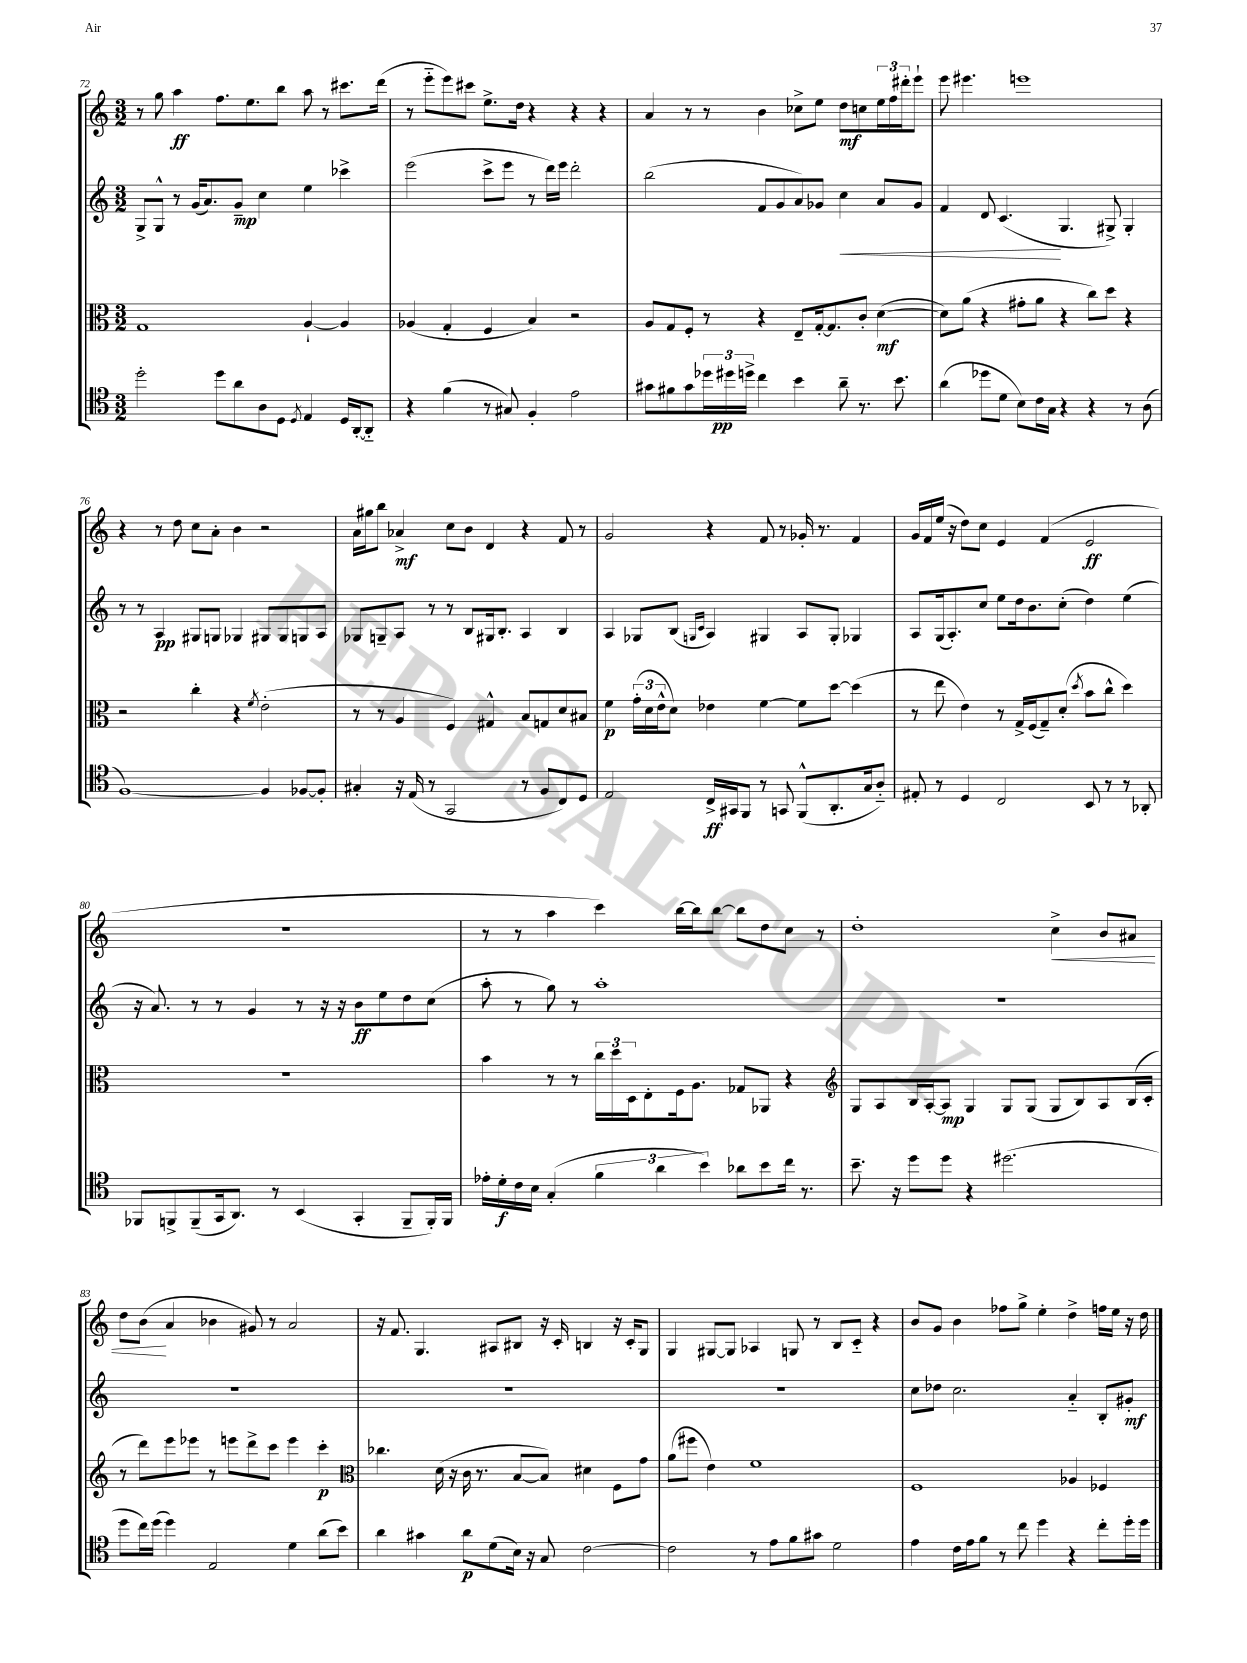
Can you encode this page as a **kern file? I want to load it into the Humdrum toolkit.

**kern	**dynam	**kern	**dynam	**kern	**dynam	**kern	**dynam
*part4	*part4	*part3	*part3	*part2	*part2	*part1	*part1
*staff4	*staff4	*staff3	*staff3	*staff2	*staff2	*staff1	*staff1
*clefC4	*	*clefC3	*	*clefG2	*	*clefG2	*
*k[]	*	*k[]	*	*k[]	*	*k[]	*
*M3/2	*	*M3/2	*	*M3/2	*	*M3/2	*
=72	=72	=72	=72	=72	=72	=72	=72
2dd'\	.	1G	.	8G^/L	.	8r	.
.	.	.	.	8G^^/J	.	8gg\	.
.	.	.	.	8r	.	4aa\	ff
.	.	.	.	(16g/KL	.	.	.
.	.	.	.	8.a/)	.	.	.
8dd\L	.	.	.	.	.	8.ff\L	.
8a\	.	.	.	8g~/J	mp	.	.
.	.	.	.	.	.	8.ee\	.
8A\	.	.	.	4cc\	.	.	.
8D\J	.	.	.	.	.	8bb\J	.
8qD/	.	.	.	.	.	.	.
4E/	.	[4A`/	.	4ee\	.	8aa\	.
.	.	.	.	.	.	8r	.
16D/LL	.	4A/]	.	4ccc-X^\	.	8.ccc#X\L	.
[16AA'/J	.	.	.	.	.	.	.
8AA/J]	.	.	.	.	.	.	.
.	.	.	.	.	.	(16ddd\Jk	.
=73	=73	=73	=73	=73	=73	=73	=73
4r	.	(4A-X/	.	(2eee\	.	8r	.
.	.	.	.	.	.	8eee\L	.
(4f\	.	4G'/	.	.	.	8eee\)	.
.	.	.	.	.	.	8ccc#X\J	.
8r	.	4F/	.	8ccc^\L	.	8.ee^\L	.
8G#X/)	.	.	.	8eee\J	.	.	.
.	.	.	.	.	.	16dd\Jk	.
4F'/	.	4B/)	.	8r	.	4r	.
.	.	.	.	16ddd\LL)	.	.	.
.	.	.	.	16eee\JJ	.	.	.
2e\	.	2r	.	2ddd'\	.	4r	.
.	.	.	.	.	.	4r	.
=74	=74	=74	=74	=74	=74	=74	=74
8g#X\L	.	8A/L	.	(2bb\	.	4a/	.
8f#X\	.	8G/	.	.	.	.	.
8g#\	.	8F'/J	.	.	.	8r	.
24dd-X\L	.	8r	.	.	.	8r	.
24dd#X\	pp	.	.	.	.	.	.
24ddn^\JJ	.	.	.	.	.	.	.
4cc\	.	4r	.	8f/L	.	4b\	.
.	.	.	.	8g/	.	.	.
4b\	.	8E~/L	.	8a/)	.	8cc-X^\L	.
.	.	[16G'/k	.	8g-X/J	.	8ee\J	.
.	.	8.G/]	.	.	.	.	.
!	!	!	!	!	!LO:HP:b	!	!
8a~\	.	.	.	4cc\	<	8dd\L	mf
8.r	.	8c'/J	.	.	.	8ccn\	.
.	.	([4d\	mf	8a/L	.	24ee\L	.
.	.	.	.	.	.	24ff\	.
8.b\	.	.	.	.	.	.	.
.	.	.	.	.	.	24ddd#X'\J	.
.	.	.	.	8g-/J	.	8eee`\J	.
=75	=75	=75	=75	=75	=75	=75	=75
(4a\	.	8d\L])	.	4f/	.	8eee\	.
.	.	(8a\J	.	.	.	4.eee#X\	.
8dd-X\L	.	4r	.	8d/	.	.	.
8d\J	.	.	.	(4.c/	.	.	.
8B\L)	.	8g#X'\L	.	.	.	1eeen	.
16c\L	.	8a\J	.	.	.	.	.
16G\JJ	.	.	.	.	.	.	.
4r	.	4r	.	4.G/	[	.	.
4r	.	8cc\L)	.	.	.	.	.
.	.	8dd\J	.	8G#X^/)	.	.	.
8r	.	4r	.	4G#'/	.	.	.
(8A\	.	.	.	.	.	.	.
!!LO:LB:g=z
=76	=76	=76	=76	=76	=76	=76	=76
[1F)	.	2r	.	8r	.	4r	.
.	.	.	.	8r	.	.	.
.	.	.	.	4A/	pp	8r	.
.	.	.	.	.	.	8dd\	.
.	.	4cc'\	.	8G#X/L	.	8cc\L	.
.	.	.	.	8Gn/J	.	8a'\J	.
.	.	4r	.	4G-X/	.	4b\	.
.	.	8qf/	.	.	.	.	.
4F/]	.	(2e'\	.	8G#X/L	.	2r	.
.	.	.	.	8G#/	.	.	.
[8F-X/L	.	.	.	8Gn/	.	.	.
8F-'/J]	.	.	.	8A/J	.	.	.
=77	=77	=77	=77	=77	=77	=77	=77
4G#X'/	.	8r	.	8G-X/L	.	16a\LL	.
.	.	.	.	.	.	16gg#X\J	.
.	.	8r	.	8Gn~/	.	8bb\J	.
16r	.	4A/	.	8A/J	.	4a-X^/	mf
(16E/	.	.	.	.	.	.	.
8r	.	.	.	8r	.	.	.
2GG/	.	4F/)	.	8r	.	8cc\L	.
.	.	.	.	8B/L	.	8b\J	.
.	.	4G#X^^/	.	16G#X/k	.	4d/	.
.	.	.	.	8.B'/J	.	.	.
8r	.	8B/L	.	4A/	.	4r	.
8F/L	.	8Gn/	.	.	.	.	.
8C/)	.	8d/	.	4B/	.	8f/	.
8D/J	.	8B#X/J	.	.	.	8r	.
=78	=78	=78	=78	=78	=78	=78	=78
2E/	.	4f\	p	4A/	.	2g/	.
.	.	(24g'\LL	.	8G-X/L	.	.	.
.	.	24d\	.	.	.	.	.
.	.	24e^^\J	.	.	.	.	.
.	.	8d\J)	.	(8B/J	.	.	.
.	.	.	.	16qqGn/LL	.	.	.
.	.	.	.	16qqc/JJ	.	.	.
16C^/LL	ff	4e-X\	.	4A/)	.	4r	.
16GG#X/J	.	.	.	.	.	.	.
8FF/J	.	.	.	.	.	.	.
8r	.	[4f\	.	4G#X/	.	8f/	.
8GGn/	.	.	.	.	.	8r	.
(8FF^^/L	.	8f\L]	.	8A/L	.	16g-X'/	.
.	.	.	.	.	.	8.r	.
8.AA'/	.	[8dd\J	.	8G#'/J	.	.	.
.	.	(4dd\]	.	4G-X/	.	4f/	.
16G/k	.	.	.	.	.	.	.
8A/J)	.	.	.	.	.	.	.
=79	=79	=79	=79	=79	=79	=79	=79
8E#X'/	.	8r	.	8A/L	.	16g/LL	.
.	.	.	.	.	.	16f/	.
8r	.	8ee\	.	(16G/k	.	(16ee/JJ	.
.	.	.	.	8.A'/)	.	16r	.
4D/	.	4e\)	.	.	.	8dd\L)	.
.	.	.	.	8cc/J	.	8cc\J	.
2C/	.	8r	.	8ee\L	.	4e/	.
.	.	16G^/LL	.	16dd\k	.	.	.
.	.	(16F/J	.	8.b\	.	.	.
.	.	8G~/)	.	.	.	(4f/	.
.	.	(8d'/J	.	(8cc'\J	.	.	.
.	.	8qdd/	.	.	.	.	.
8BB/	.	8b\L	.	4dd\)	.	2e/	ff
8r	.	8cc^^\J	.	.	.	.	.
8r	.	4dd\)	.	(4ee\	.	.	.
8AA-X'/	.	.	.	.	.	.	.
!!LO:LB:g=z
=80	=80	=80	=80	=80	=80	=80	=80
8FF-X/L	.	1.r	.	16r	.	1.r	.
.	.	.	.	8.a/)	.	.	.
8FFn^/	.	.	.	.	.	.	.
(8FF~/	.	.	.	8r	.	.	.
16GG/k	.	.	.	8r	.	.	.
8.AA/J)	.	.	.	.	.	.	.
.	.	.	.	4g/	.	.	.
8r	.	.	.	.	.	.	.
(4BB/	.	.	.	8r	.	.	.
.	.	.	.	16r	.	.	.
.	.	.	.	16r	.	.	.
4GG'/	.	.	.	8b\L	ff	.	.
.	.	.	.	8ee\	.	.	.
8FF~/L	.	.	.	8dd\	.	.	.
16FF'/L)	.	.	.	(8cc\J	.	.	.
16FF/JJ	.	.	.	.	.	.	.
=81	=81	=81	=81	=81	=81	=81	=81
16e-X'\LL	.	4b\	.	8aa'\	.	8r	.
16d'\	f	.	.	.	.	.	.
16c\	.	.	.	8r	.	8r	.
16B\JJ	.	.	.	.	.	.	.
(4G'/	.	8r	.	8gg\)	.	4aa\	.
.	.	8r	.	8r	.	.	.
6f\	.	24cc\LL	.	1aa'	.	4ccc\)	.
.	.	24dd\	.	.	.	.	.
.	.	24D\J	.	.	.	.	.
.	.	8E'\	.	.	.	.	.
6a\	.	.	.	.	.	.	.
.	.	16F\k	.	.	.	[16bb\LL	.
.	.	8.A\J	.	.	.	16bb\J]	.
6b\)	.	.	.	.	.	.	.
.	.	.	.	.	.	[8bb\J	.
8a-X\L	.	8G-X/L	.	.	.	8bb\L]	.
8b\	.	8AA-X/J	.	.	.	8dd\	.
16cc\Jk	.	4r	.	.	.	8cc\J	.
8.r	.	.	.	.	.	.	.
.	.	.	.	.	.	8r	.
=82	=82	=82	=82	=82	=82	=82	=82
*	*	*clefG2	*	*	*	*	*
8.b~\	.	8G/L	.	1.r	.	1dd'	.
.	.	8A/	.	.	.	.	.
16r	.	.	.	.	.	.	.
8dd\L	.	16B/L	.	.	.	.	.
.	.	[16A'/J	.	.	.	.	.
8dd\J	.	8A/J]	mp	.	.	.	.
4r	.	4G/	.	.	.	.	.
(2.dd#X\	.	8G/L	.	.	.	.	.
.	.	(8G/J	.	.	.	.	.
!	!	!	!	!	!	!	!LO:HP:b
.	.	8G/L	.	.	.	4cc^\	<
.	.	8B/)	.	.	.	.	.
.	.	8A/	.	.	.	8b/L	.
.	.	(16B/L	.	.	.	8a#X/J	.
.	.	16c'/JJ	.	.	.	.	.
!!LO:LB:g=z
=83	=83	=83	=83	=83	=83	=83	=83
8dd\L	.	8r	.	1.r	.	8dd\L	.
16cc\L)	.	8ddd\L)	.	.	.	(8b\J	.
(16dd\JJ	.	.	.	.	.	.	.
4dd\)	.	8eee\	.	.	.	4a/	[
.	.	8eee-X\J	.	.	.	.	.
2E/	.	8r	.	.	.	4b-X\	.
.	.	8eeen\L	.	.	.	.	.
.	.	8ddd^\	.	.	.	8g#X/)	.
.	.	8ccc\J	.	.	.	8r	.
4d\	.	4eee\	.	.	.	2a/	.
(8a\L	.	4ccc'\	p	.	.	.	.
8b\J)	.	.	.	.	.	.	.
=84	=84	=84	=84	=84	=84	=84	=84
*	*	*clefC3	*	*	*	*	*
4a\	.	4.cc-X\	.	1.r	.	16r	.
.	.	.	.	.	.	8.f/	.
4g#X\	.	.	.	.	.	4.G/	.
.	.	(16d\	.	.	.	.	.
.	.	16r	.	.	.	.	.
8a\L	p	16c\	.	.	.	.	.
.	.	8.r	.	.	.	.	.
(8d\	.	.	.	.	.	8A#X/L	.
16B\Jk)	.	[8B/L	.	.	.	8B#X/J	.
16r	.	.	.	.	.	.	.
8G/	.	8B/J])	.	.	.	16r	.
.	.	.	.	.	.	16c'/	.
[2c\	.	4d#X\	.	.	.	4Bn/	.
.	.	8F\L	.	.	.	16r	.
.	.	.	.	.	.	16c'/KL	.
.	.	8g\J	.	.	.	8G/J	.
=85	=85	=85	=85	=85	=85	=85	=85
2c\]	.	(8a\L	.	1.r	.	4G/	.
.	.	8ff#X\J	.	.	.	.	.
.	.	4e\)	.	.	.	[8G#X/L	.
.	.	.	.	.	.	8G#/J]	.
8r	.	1f	.	.	.	4A-X/	.
8e\L	.	.	.	.	.	.	.
8f\	.	.	.	.	.	8Gn/	.
8g#X\J	.	.	.	.	.	8r	.
2d\	.	.	.	.	.	8B/L	.
.	.	.	.	.	.	8c/J	.
.	.	.	.	.	.	4r	.
=86	=86	=86	=86	=86	=86	=86	=86
4e\	.	1F	.	8cc\L	.	8b/L	.
.	.	.	.	8dd-X\J	.	8g/J	.
16c\LL	.	.	.	2.cc\	.	4b\	.
16e\J	.	.	.	.	.	.	.
8f\J	.	.	.	.	.	.	.
8r	.	.	.	.	.	8ff-X\L	.
8cc\	.	.	.	.	.	8gg^\J	.
4dd\	.	.	.	.	.	4ee'\	.
4r	.	4A-X/	.	4a/	.	4dd^\	.
8cc'\L	.	4F-X/	.	8B'/L	.	16ffn\LL	.
.	.	.	.	.	.	16ee\JJ	.
16dd'\L	.	.	.	8g#X'/J	mf	16r	.
16dd\JJ	.	.	.	.	.	16dd\	.
==	==	==	==	==	==	==	==
*-	*-	*-	*-	*-	*-	*-	*-
